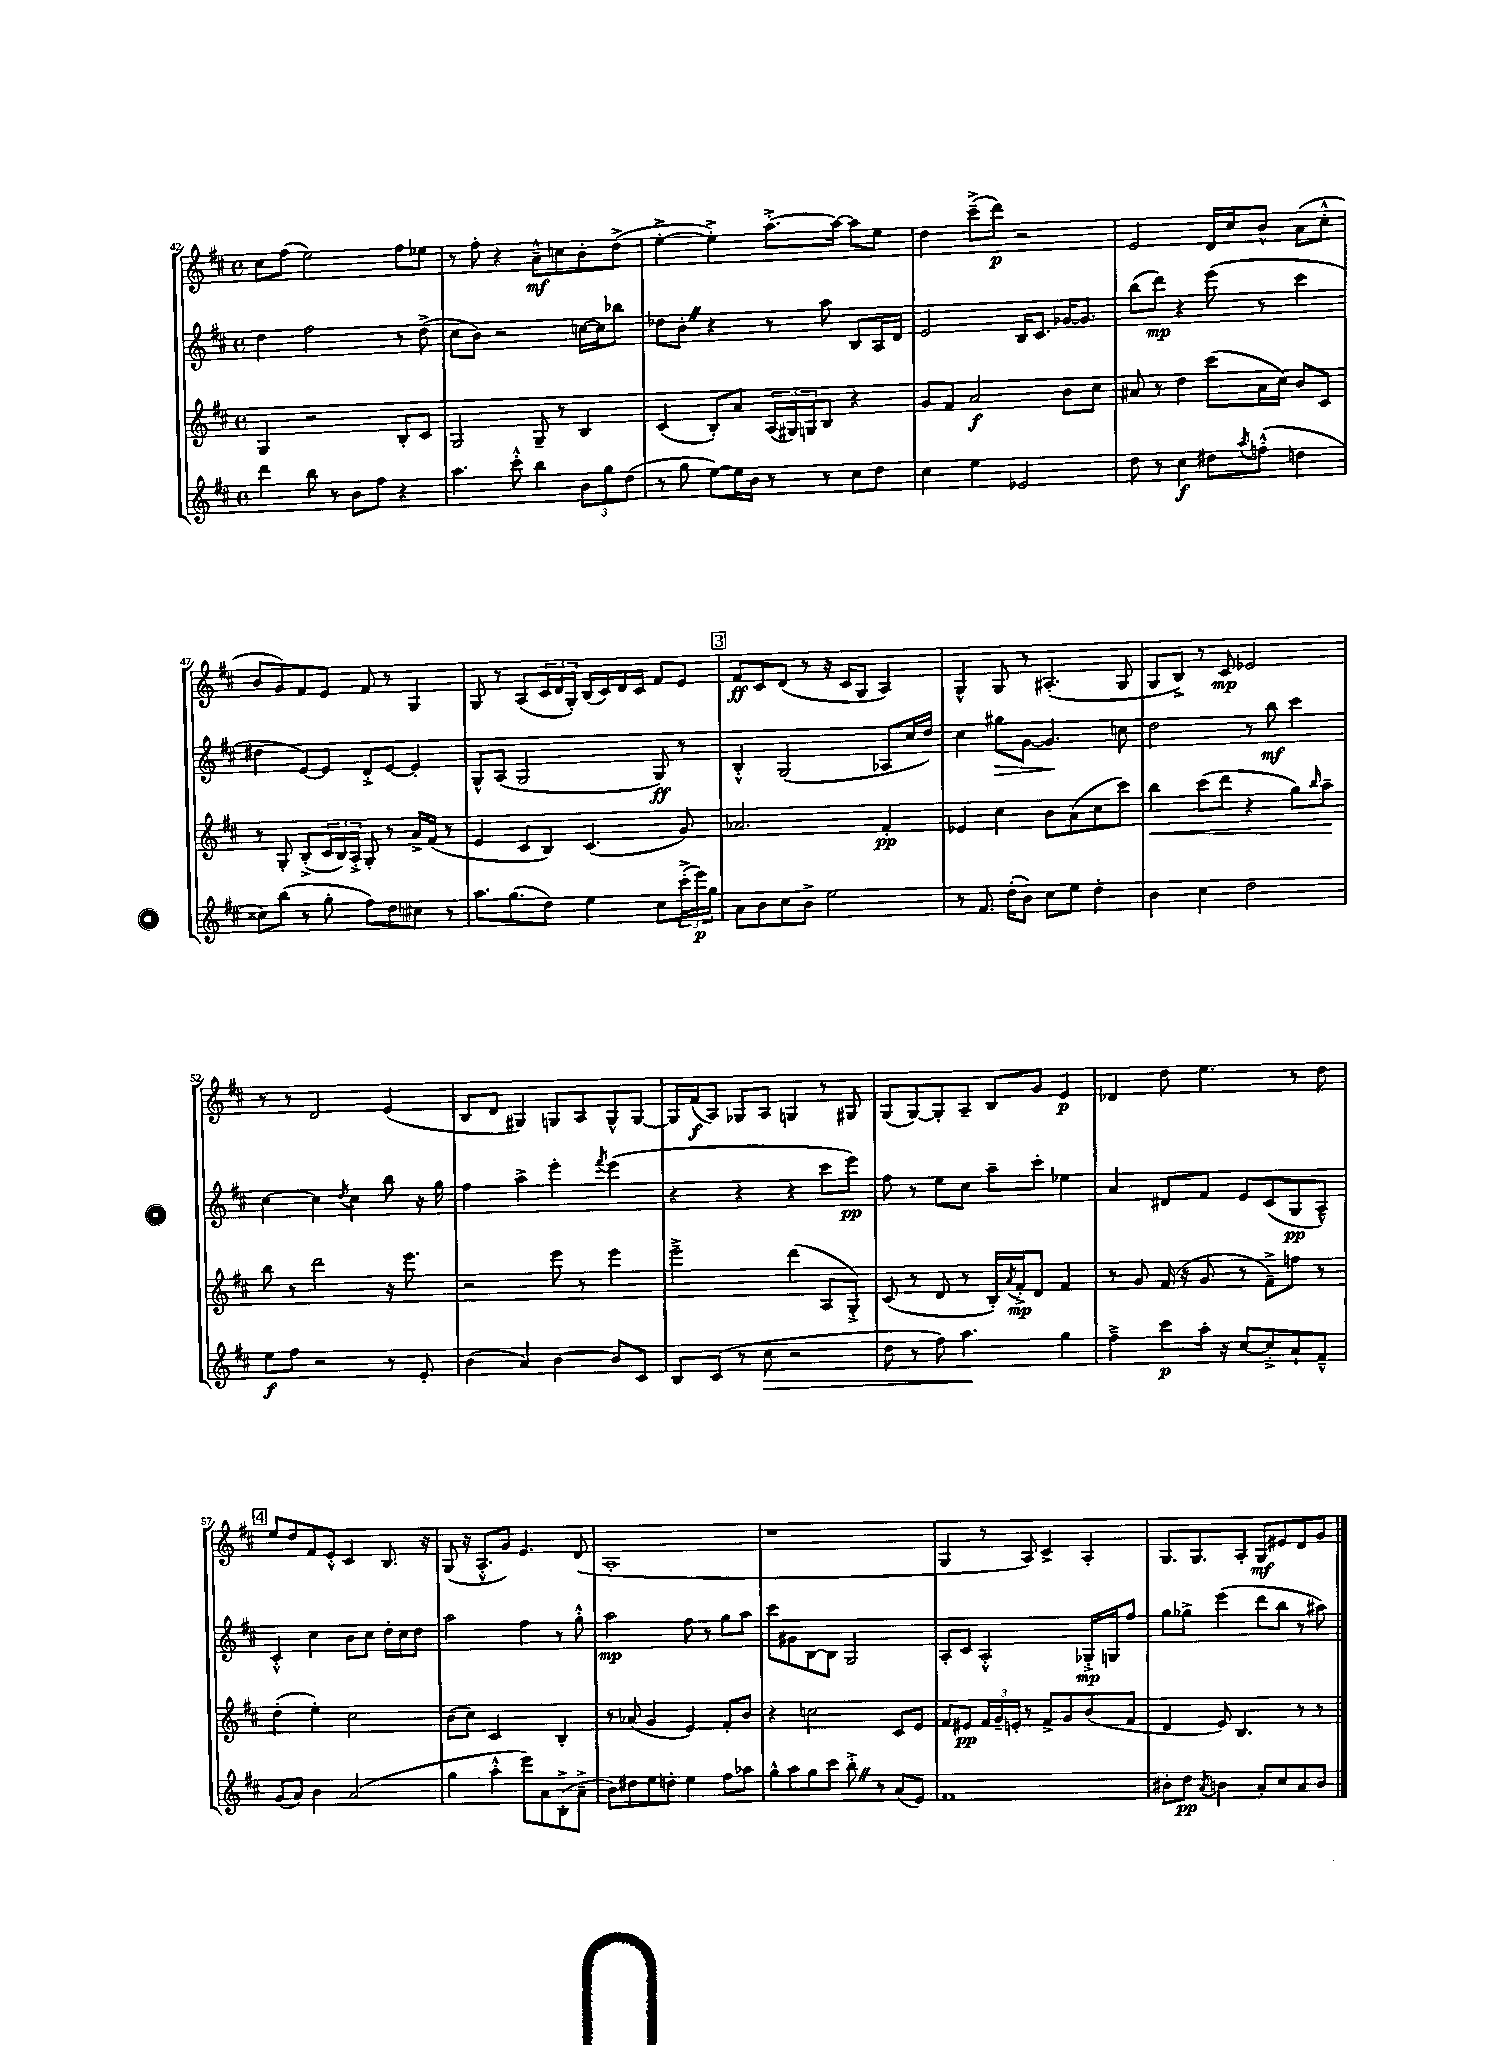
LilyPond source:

<<
\new StaffGroup <<
\new Staff = "s0" {
    \clef treble \key d \major \defaultTimeSignature \time 4/4
    cis''8 fis''8( e''2) fis''8 ees''8 |
    r8 fis''8-. r4 a'8---^\mf c''8 b'8-. d''8->( |
    e''4~-.-> e''4-.->) a''8.~-.-> a''16~ a''8 e''8 |
    d''4 cis'''8--->( d'''8\p) r2 |
    e'2 d'16 cis''16 b'8-^ a'8( cis''8-.-^ |
    b'8 g'8) fis'8 e'8 fis'8 r8 g4 |
    g8 r8 a8( \tuplet 3/2 { cis'16 d'16 g16-.) } b16( cis'16) d'16 cis'16 fis'8 e'8 |
    \mark \markup { \box "3" } fis'8\ff cis'8 d'8( r8 r16 cis'16 g8 a4) |
    g4-^ g8 r8 ais4.-.( g8 |
    g8 b8->) r8 cis'8\mp ees'2 |
    r8 r8 d'2 e'4( |
    b8 d'8 gis4) g8 a8 g8-^ g8~ |
    g16 fis'16\f( a8) ges8 a8 g4 r8 gis8 |
    g8( g8~) g8-. a8-- b8 g'8 e'4\p |
    des'4 d''8 e''4. r8 d''8 |
    \mark \markup { \box "4" } e''8 d''8 fis'8 e'8-.-^ cis'4 b8. r16 |
    g8( r16 a8.-.-^ g'8) e'4. d'8( |
    a1-. |
    r1 |
    g4 r8 a8) cis'4-> a4-. |
    g8. g8. a8-. g8\mf eis'8 d'8 g'8 \bar "|." |
}
\new Staff = "s1" {
    \clef treble \key d \major \defaultTimeSignature \time 4/4
    d''4 fis''2 r8 d''8->( |
    cis''8 b'8) r2 c''16~ c''16 bes''8 |
    des''8 b'8-. \once \override BreathingSign.text = \markup { \musicglyph "scripts.caesura.straight" } \breathe r4 r8 a''8 b8 a16 d'16 |
    e'2 b16 cis'8. ges'16~ ges'8. |
    b''8( d'''8\mp) r4 e'''8( r8 cis'''4 |
    dis''4 e'8~) e'8 d'8-.-> e'8~ e'4-. |
    g8-^ a8( g2 g8\ff) r8 |
    \mark \markup { \box "3" } b4-.-^ g2( aes8 cis''16 d''16) |
    cis''4 gis''8\> g'8~ g'4.\! c''8 |
    d''2 r8 b''8\mf cis'''4 |
    cis''4~ cis''4 \acciaccatura { d''8 } cis''4 b''8 r16 g''16 |
    fis''4 a''4-> e'''4-. \acciaccatura { fis'''8 } e'''4( |
    r4 r4 r4 cis'''8 e'''8\pp) |
    fis''8 r8 e''8 cis''8 a''8-- cis'''8-. ees''4 |
    a'4 dis'8 fis'8 e'8 cis'8( g8\pp a8---^) |
    \mark \markup { \box "4" } cis'4-.-^ cis''4 b'8 cis''8 d''16-. cis''16 d''8 |
    a''2 fis''4 r8 g''8-.-^ |
    a''2\mp fis''8 r8 g''8 a''8 |
    cis'''8 gis'8 b8~ b8 g2 |
    a8-. cis'8 a2-.-^ ges16-.->\mp g16 fis''8 |
    g''8 ges''8-> e'''4( d'''8 b''8 r8 ais''8) \bar "|." |
}
\new Staff = "s2" {
    \clef treble \key d \major \defaultTimeSignature \time 4/4
    g4 r2 b8-. cis'8 |
    g2 g8-- r8 b4 |
    cis'4( b8-.) a'8 \tuplet 3/2 { a16( gis16) g16 } b8 r4 |
    g'8 fis'8 a'2\f b'8 cis''8 |
    ais'8 r8 d''4 cis'''8( ais'16 cis''16) b'8 cis'8 |
    r8 g8-. b8-.->( \tuplet 3/2 { cis'16 b16) a16-.-> } g8-. r8 a'16-> fis'16( r8 |
    e'4 cis'8 b8) cis'4.( g'8) |
    \mark \markup { \box "3" } aes'2. fis'4-.\pp |
    ees'4 cis''4 b'8 a'8( cis''8 cis'''8) |
    b''4\< cis'''8( d'''8 r4 g''8) \grace { b''16 } a''8--\! |
    b''8 r8 d'''2 r16 e'''8. |
    r2 e'''8 r8 e'''4 |
    e'''2---> d'''4( a8 g8-.->) |
    cis'8( r8 d'8 r8 b16-.) \acciaccatura { a'8 } fis'16-.->\mp d'8 fis'4 |
    r8 g'8 fis'16( r16 g'8 r8 fis'8--->) f''8 r8 |
    \mark \markup { \box "4" } d''4-.( e''4-.) cis''2 |
    b'8( cis''8) cis'2 b4-. |
    r8 aes'8( g'4 e'4) fis'8-. b'8 |
    r4 c''2 cis'8 e'8 |
    fis'8 eis'8\pp \tuplet 3/2 { fis'16 g'16-- e'16-. } r8 fis'8-> g'8 b'8( fis'8 |
    d'4 e'8) b4. r8 r8 \bar "|." |
}
\new Staff = "s3" {
    \clef treble \key d \major \defaultTimeSignature \time 4/4
    d'''4 b''8 r8 b'8 fis''8 r4 |
    a''4. cis'''8-.-^ b''4 \tuplet 3/2 { b'8 g''8 d''8( } |
    r8 g''8 e''8~) e''16 b'16 r8 r8 cis''8 d''8 |
    cis''4 e''4 ees'2 |
    d''8 r8 cis''4\f dis''8 \acciaccatura { a''8 } f''8-.-^( d''4 |
    cisis''8) b''8( r8 g''8-. fis''8) d''8 cis''8 r8 |
    a''8. g''8.( d''8) e''4 cis''8 \tuplet 3/2 { cis'''16-.->( e'''16\p) g''16 } |
    \mark \markup { \box "3" } a'8 b'8 cis''8 b'8-> e''2 |
    r8 fis'8. d''16-.( b'8) cis''8 e''8 d''4-. |
    b'4 cis''4 d''2 |
    e''8\f fis''8 r2 r8 e'8-. |
    b'4( a'4) b'4~ b'8 cis'8 |
    b8 cis'8( r8 cis''8\> r2 |
    d''8 r8 fis''8) a''4.\! g''4 |
    fis''4---> cis'''8\p a''16-. r16 cis''8~ cis''8-.-> a'8-! fis'8---^ |
    \mark \markup { \box "4" } g'8( a'8) b'4 a'2( |
    g''4 a''4-.-^ e'''8) a'8 b8-.->( a'8---> |
    b'8) dis''8 e''8 d''8-. e''4 fis''8 aes''8 |
    g''8-^ a''8 g''8 cis'''8 b''8-.-> \once \override BreathingSign.text = \markup { \musicglyph "scripts.caesura.straight" } \breathe r8 a'8( e'8) |
    fis'1 |
    bis'8-. d''8\pp \acciaccatura { a'8 } b'4 a'8-. cis''8 a'8 b'8 \bar "|." |
}
>>
>>
\layout { \context { \Score currentBarNumber = #42 } }
